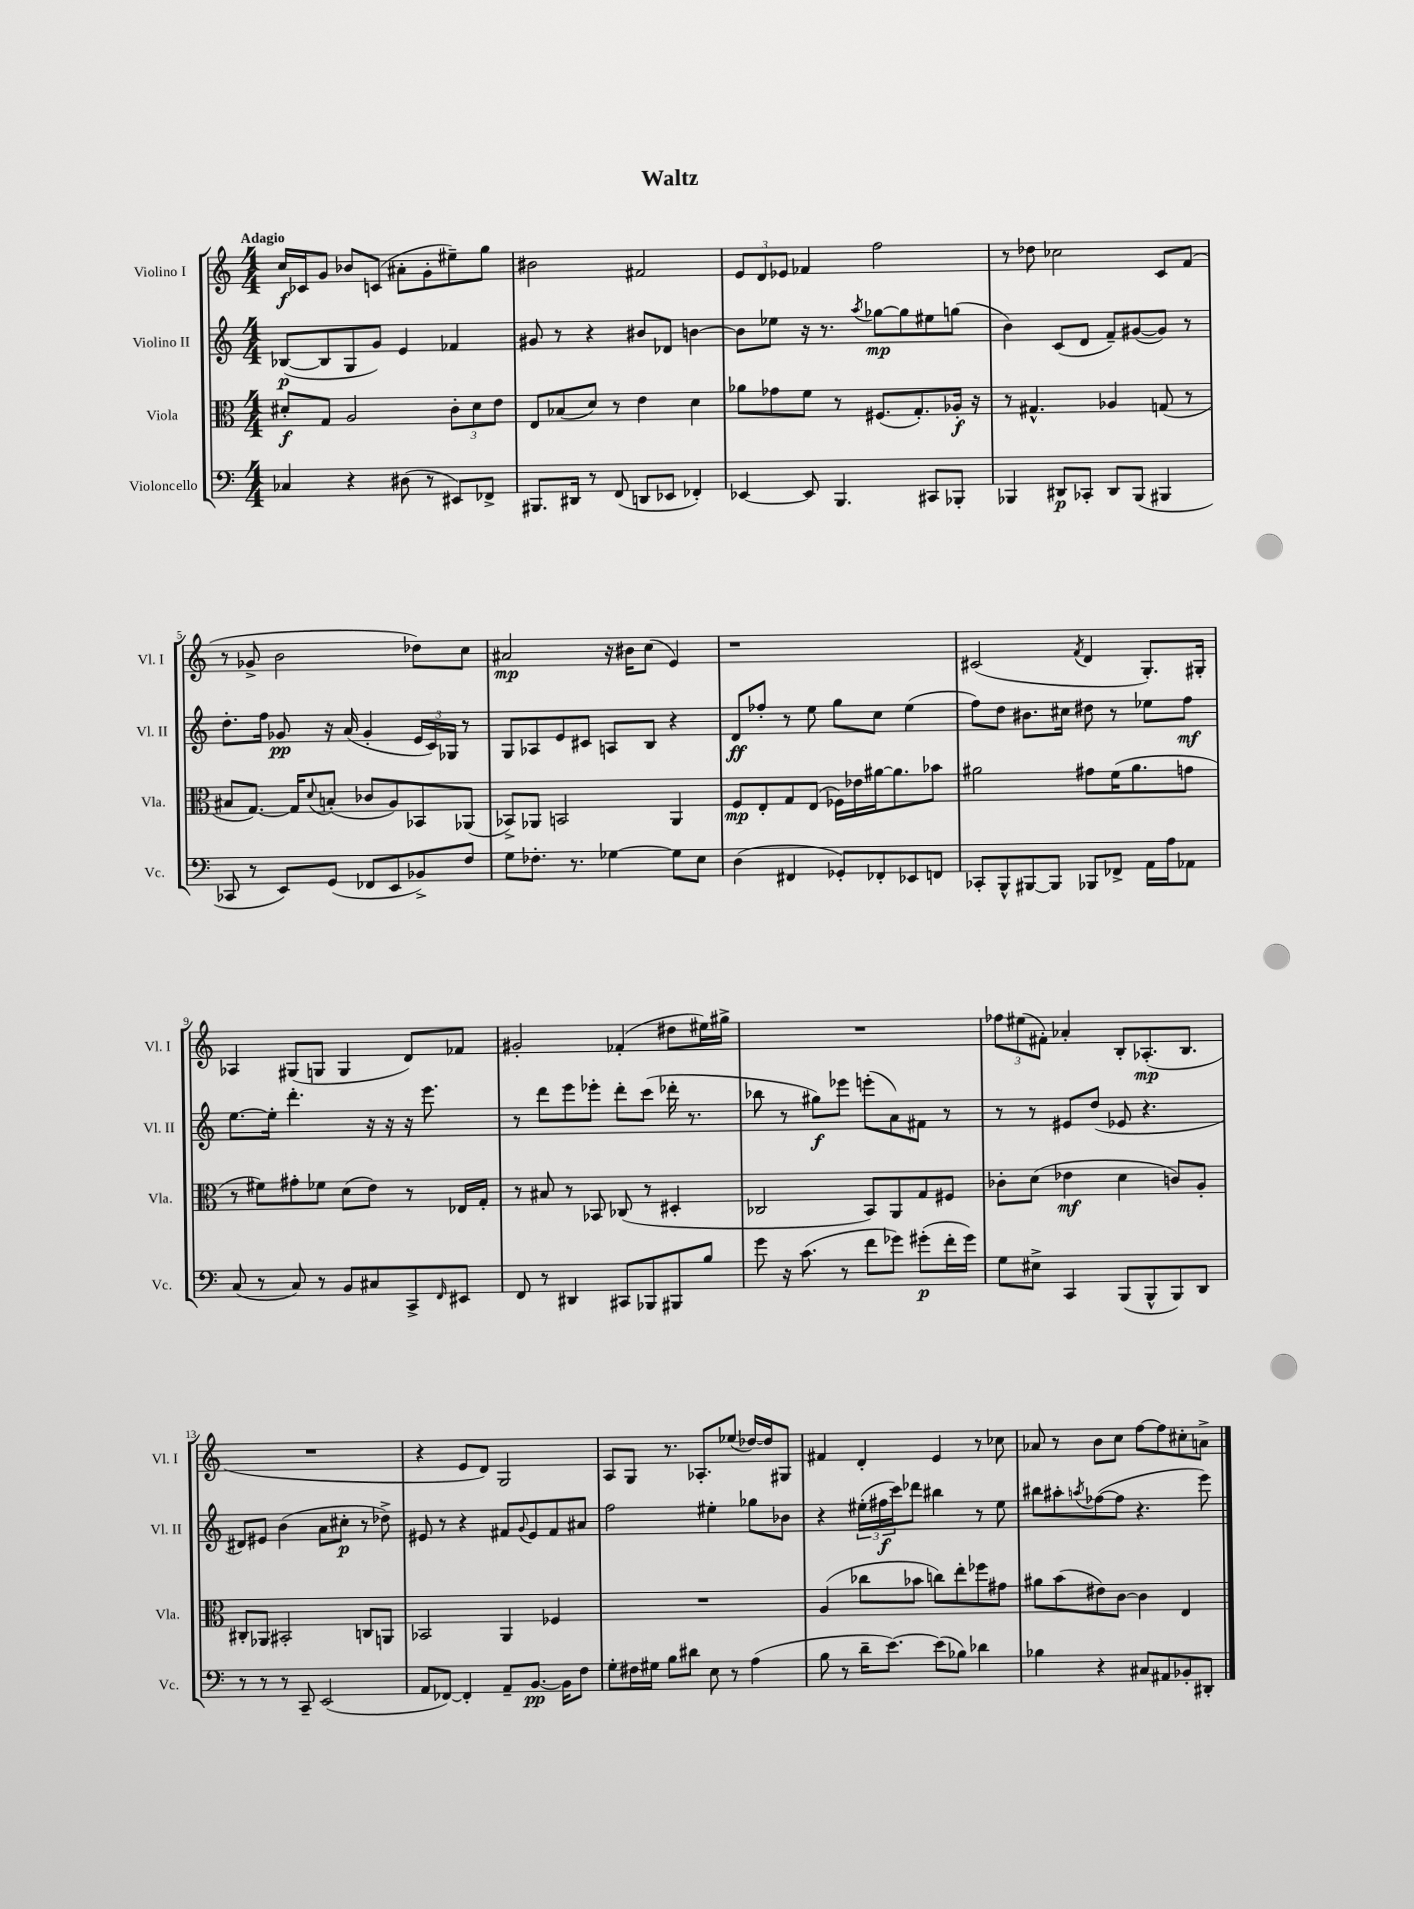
\header { title = "Waltz" }
<<
\new StaffGroup <<
\new Staff = "s0" \with { instrumentName = "Violino I" shortInstrumentName = "Vl. I" } {
    \clef treble \key c \major \numericTimeSignature \time 4/4 \tempo "Adagio"
    c''16\f ces'16 g'8 bes'8 c'8( ais'8-. g'8-. eis''8--) g''8 |
    bis'2 fis'2 |
    \tuplet 3/2 { e'8 d'8 ees'8 } fes'4 f''2 |
    r8 des''8 ces''2 c'8 f'8( |
    r8 ges'8-> b'2 des''8) c''8 |
    ais'2\mp r16 bis'16 c''8( e'4) |
    r1 |
    cis'2( \acciaccatura { f'8 } d'4 g8.-.) gis16-. |
    aes4 gis8( g8 g4 d'8) fes'8 |
    gis'2-. fes'4-.( dis''8 eis''16) gis''16-> |
    R1 |
    \tuplet 3/2 { fes''8 eis''8( fis'8-.) } aes'4-. b8-. aes8.-.\mp( b8. |
    R1 |
    r4 e'8 d'8) g2 |
    a8 g8 r8. aes8.-. ees''8( des''16~) des''16 gis8 |
    fis'4 d'4-. e'4 r8 ces''8 |
    aes'8 r8 b'8 c''8 f''8~ f''8 cis''8-. a'8-> \bar "|." |
}
\new Staff = "s1" \with { instrumentName = "Violino II" shortInstrumentName = "Vl. II" } {
    \clef treble \key c \major \numericTimeSignature \time 4/4
    bes8~\p( bes8 g8 g'8) e'4 fes'4 |
    gis'8 r8 r4 bis'8 des'8 b'4~ |
    b'8 ees''8 r16 r8. \acciaccatura { a''8 } ges''8~\mp ges''8 eis''8 g''8( |
    b'4) c'8( d'8 f'8--) gis'8~( gis'8) r8 |
    d''8.-. f''16 ges'8\pp r16 a'16( ges'4-. \tuplet 3/2 { e'16 c'16) ges16 } r8 |
    g8 aes8 e'8 cis'8 a8 b8 r4 |
    d'8\ff fes''8-. r8 e''8 g''8 c''8 e''4( |
    f''8) d''8 bis'8. cis''16 dis''8 r8 ees''8 f''8\mf |
    e''8.~ e''16-. d'''4.-. r16 r16 r16 e'''8. |
    r8 d'''8 e'''8 ees'''8-. d'''8-. c'''8( des'''16-. r8. |
    bes''8 r8 gis''8\f) ees'''8 e'''8-.( a'8) fis'8 r8 |
    r8 r8 eis'8 d''8( ees'8 r4. |
    dis'8) eis'8 b'4( a'8 cis''8-.\p r8 des''8->) |
    eis'8 r8 r4 fis'8 \appoggiatura { g'8 } eis'8 fis'8 ais'8 |
    f''2 eis''4-. ges''8 bes'8 |
    r4 \tuplet 3/2 { eis''16-.( fis''16\f c'''16) } des'''8 bis''4 r8 eis''8 |
    bis''8 ais''8-. \acciaccatura { a''8 } fes''8~( fes''8 r4. e'''8) \bar "|." |
}
\new Staff = "s2" \with { instrumentName = "Viola" shortInstrumentName = "Vla." } {
    \clef alto \key c \major \numericTimeSignature \time 4/4
    dis'8-.\f g8 a2 \tuplet 3/2 { c'8-. dis'8 e'8 } |
    e8 bes8( d'8) r8 e'4 d'4 |
    aes'8 ges'8 f'8 r8 fis8.( g8.-.) aes16-.\f r16 |
    r8 gis4.-^ aes4 g8( r8 |
    bis8 g8.~) g16 \appoggiatura { d'8 } b8-.( ces'8 a8) bes,8 aes,8( |
    bes,8->) aes,8 b,2 aes,4 |
    f8\mp e8-. g8 e8( fes16) ees'16 ais'16~ ais'8. bes'8 |
    ais'2 gis'8 f'16( ais'8. g'8 |
    r8 fis'8) gis'8-. fes'8 d'8( e'8) r8 ees16 g16-. |
    r8 bis8 r8 bes,8 ces8( r8 dis4-. |
    ces2 b,8) a,8 g8 fis8 |
    ces'8-. d'8( ees'4\mf d'4 c'8) a8-. |
    cis8-. aes,8 bis,2-. c8 a,8 |
    bes,2 a,4 fes4 |
    R1 |
    a4( ces''8 bes'8 c''8) e''8-. fes''8 gis'8 |
    ais'8 b'8( eis'8) c'8~ c'4 e4 \bar "|." |
}
\new Staff = "s3" \with { instrumentName = "Violoncello" shortInstrumentName = "Vc." } {
    \clef bass \key c \major \numericTimeSignature \time 4/4
    ces4 r4 dis8( r8 eis,8) fes,8-> |
    bis,,8. dis,16 r8 f,8( d,8 ees,8 fes,4-.) |
    ees,4~ ees,8 b,,4. cis,8 bes,,8-. |
    bes,,4 dis,8\p ces,8-. dis,8 bes,,8( bis,,4 |
    ces,8 r8 e,8) g,8( fes,8 e,8 bes,8->) f8 |
    g8 fes8.-. r8. ges4~ ges8 e8 |
    d4( fis,4 ges,8-.) fes,8-. ees,8 f,8 |
    ces,8-. b,,8-^ bis,,8~ bis,,8 bes,,8 fes,8-> a,16 a16 aes,8 |
    c8( r8 c8) r8 b,8 cis8 c,8-> \grace { f,16 } eis,8 |
    f,8 r8 dis,4 cis,8 bes,,8 bis,,8 b8 |
    g'8 r16 c'8.( r8 f'8 ges'8) gis'8-.\p( f'16-. gis'16) |
    g8 eis8-> c,4 b,,8( b,,8-^ b,,8) d,8 |
    r8 r8 r8 c,8-- e,2( |
    a,8 fes,8~) fes,4-. a,8-- b,8.~\pp b,16 f8 |
    g8-. fis16 gis16 b8 dis'8 e8 r8 a4( |
    b8 r8 d'16-- e'8.~) e'8( bes8) des'4 |
    bes4 r4 cis8 ais,8 bes,8-. dis,8-. \bar "|." |
}
>>
>>
